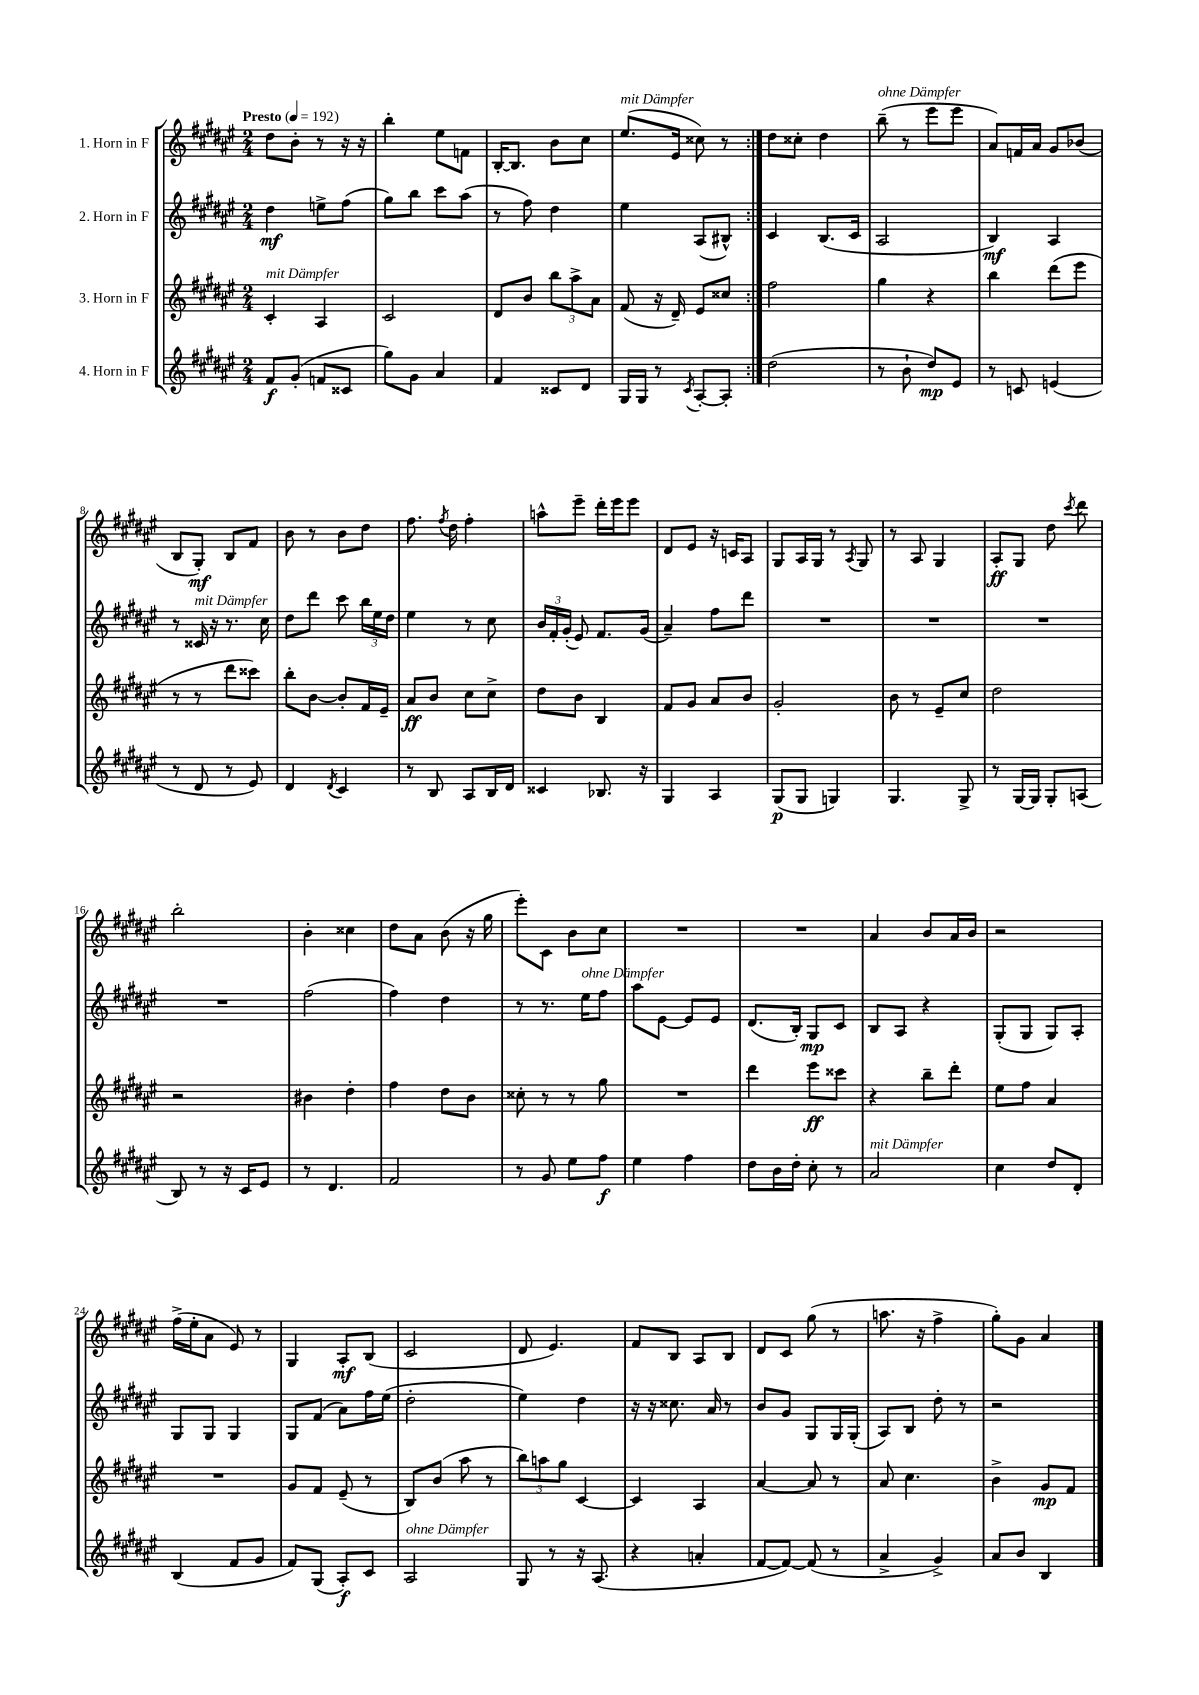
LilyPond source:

<<
\new StaffGroup <<
\new Staff = "s0" \with { instrumentName = "1. Horn in F" } {
    \clef treble \key fis \major \numericTimeSignature \time 2/4 \tempo "Presto" 4 = 192
    \autoBeamOff \repeat volta 2 { dis''8[ b'8]-. r8 r16 r16 |
    b''4-. eis''8[ f'8] |
    b16[~-. b8.] b'8[ cis''8] |
    eis''8.[^\markup { \italic "mit Dämpfer" }( eis'16] cisis''8) r8 | }
    dis''8[ cisis''8]-. dis''4 |
    b''8--^\markup { \italic "ohne Dämpfer" }( r8 eis'''8[ eis'''8] |
    ais'8[) f'16 ais'16] gis'8[ bes'8]( |
    b8[ gis8]-.\mf) b8[ fis'8] |
    b'8 r8 b'8[ dis''8] |
    fis''8. \acciaccatura { fis''8 } dis''16 fis''4-. |
    a''8[-^ eis'''8]-- dis'''16[-. eis'''16 eis'''8] |
    dis'8[ eis'8] r16 c'16[ ais8] |
    gis8[ ais16 gis16] r8 \acciaccatura { ais8 } gis8 |
    r8 ais8 gis4 |
    ais8[-.\ff gis8] dis''8 \acciaccatura { cis'''8 } dis'''8 |
    b''2-. |
    b'4-. cisis''4 |
    dis''8[ ais'8] b'8( r16 gis''16 |
    eis'''8[-.) cis'8] b'8[ cis''8] |
    R2 |
    R2 |
    ais'4 b'8[ ais'16 b'16] |
    r2 |
    fis''16[->( eis''16-. ais'8] eis'8) r8 |
    gis4 ais8[-.\mf b8]( |
    cis'2 |
    dis'8 eis'4.) |
    fis'8[ b8] ais8[ b8] |
    dis'8[ cis'8] gis''8( r8 |
    a''8. r16 fis''4-> |
    gis''8[-.) gis'8] ais'4 \bar "|." |
}
\new Staff = "s1" \with { instrumentName = "2. Horn in F" } {
    \clef treble \key fis \major \numericTimeSignature \time 2/4
    \autoBeamOff \repeat volta 2 { dis''4\mf e''8[-> fis''8]( |
    gis''8[) b''8] cis'''8[ ais''8]( |
    r8 fis''8) dis''4 |
    eis''4 ais8[( bis8]-^) | }
    cis'4 b8.[( cis'16] |
    ais2 |
    b4\mf) ais4 |
    r8 cisis'16^\markup { \italic "mit Dämpfer" } r16 r8. cis''16 |
    dis''8[ dis'''8] cis'''8 \tuplet 3/2 { b''16[ eis''16 dis''16] } |
    eis''4 r8 cis''8 |
    \tuplet 3/2 { b'16[ fis'16-. gis'16]-.( } eis'8) fis'8.[ gis'16]( |
    ais'4--) fis''8[ dis'''8] |
    R2 |
    R2 |
    R2 |
    R2 |
    fis''2( |
    fis''4) dis''4 |
    r8 r8. eis''16[^\markup { \italic "ohne Dämpfer" } fis''8] |
    ais''8[ eis'8]~ eis'8[ eis'8] |
    dis'8.[( b16]-.) gis8[\mp cis'8] |
    b8[ ais8] r4 |
    gis8[-.( gis8] gis8[) ais8]-. |
    gis8[ gis8] gis4 |
    gis8[ fis'8]( ais'8[) fis''16 eis''16]( |
    dis''2-. |
    eis''4) dis''4 |
    r16 r16 cisis''8. ais'16 r8 |
    b'8[ gis'8] gis8[ gis16 gis16]-.( |
    ais8[) b8] dis''8-. r8 |
    r2 \bar "|." |
}
\new Staff = "s2" \with { instrumentName = "3. Horn in F" } {
    \clef treble \key fis \major \numericTimeSignature \time 2/4
    \autoBeamOff \repeat volta 2 { cis'4-.^\markup { \italic "mit Dämpfer" } ais4 |
    cis'2 |
    dis'8[ b'8] \tuplet 3/2 { b''8[ ais''8-> ais'8] } |
    fis'8( r16 dis'16--) eis'8[ cisis''8] | }
    fis''2 |
    gis''4 r4 |
    b''4 dis'''8[( eis'''8] |
    r8 r8 dis'''8[ cisis'''8]) |
    b''8[-. b'8]~ b'8[-. fis'16 eis'16]-- |
    ais'8[\ff b'8] cis''8[ cis''8]-> |
    dis''8[ b'8] b4 |
    fis'8[ gis'8] ais'8[ b'8] |
    gis'2-. |
    b'8 r8 eis'8[-- cis''8] |
    dis''2 |
    r2 |
    bis'4 dis''4-. |
    fis''4 dis''8[ b'8] |
    cisis''8-. r8 r8 gis''8 |
    R2 |
    dis'''4 eis'''8[\ff cisis'''8] |
    r4 b''8[-- dis'''8]-. |
    eis''8[ fis''8] ais'4 |
    R2 |
    gis'8[ fis'8] eis'8--( r8 |
    b8[) b'8]( ais''8 r8 |
    \tuplet 3/2 { b''8[) a''8 gis''8] } cis'4~ |
    cis'4 ais4 |
    ais'4~ ais'8 r8 |
    ais'8 cis''4. |
    b'4-> gis'8[\mp fis'8] \bar "|." |
}
\new Staff = "s3" \with { instrumentName = "4. Horn in F" } {
    \clef treble \key fis \major \numericTimeSignature \time 2/4
    \autoBeamOff \repeat volta 2 { fis'8[\f gis'8]-.( f'8[ cisis'8] |
    gis''8[) gis'8] ais'4 |
    fis'4 cisis'8[ dis'8] |
    gis16[ gis16] r8 \acciaccatura { cis'8 } ais8[~-. ais8]-. | }
    dis''2( |
    r8 b'8-! dis''8[\mp) eis'8] |
    r8 c'8 e'4( |
    r8 dis'8 r8 eis'8) |
    dis'4 \acciaccatura { dis'8 } cis'4 |
    r8 b8 ais8[ b16 dis'16] |
    cisis'4 bes8. r16 |
    gis4 ais4 |
    gis8[\p( gis8] g4) |
    gis4. gis8-> |
    r8 gis16[~ gis16] gis8[-. a8]( |
    b8) r8 r16 cis'16[ eis'8] |
    r8 dis'4. |
    fis'2 |
    r8 gis'8 eis''8[ fis''8]\f |
    eis''4 fis''4 |
    dis''8[ b'16 dis''16]-. cis''8-. r8 |
    ais'2^\markup { \italic "mit Dämpfer" } |
    cis''4 dis''8[ dis'8]-. |
    b4( fis'8[ gis'8] |
    fis'8[) gis8]( ais8[-.\f) cis'8] |
    ais2^\markup { \italic "ohne Dämpfer" } |
    gis8 r8 r16 ais8.( |
    r4 a'4-. |
    fis'8[~ fis'8]~) fis'8( r8 |
    ais'4-> gis'4->) |
    ais'8[ b'8] b4 \bar "|." |
}
>>
>>
